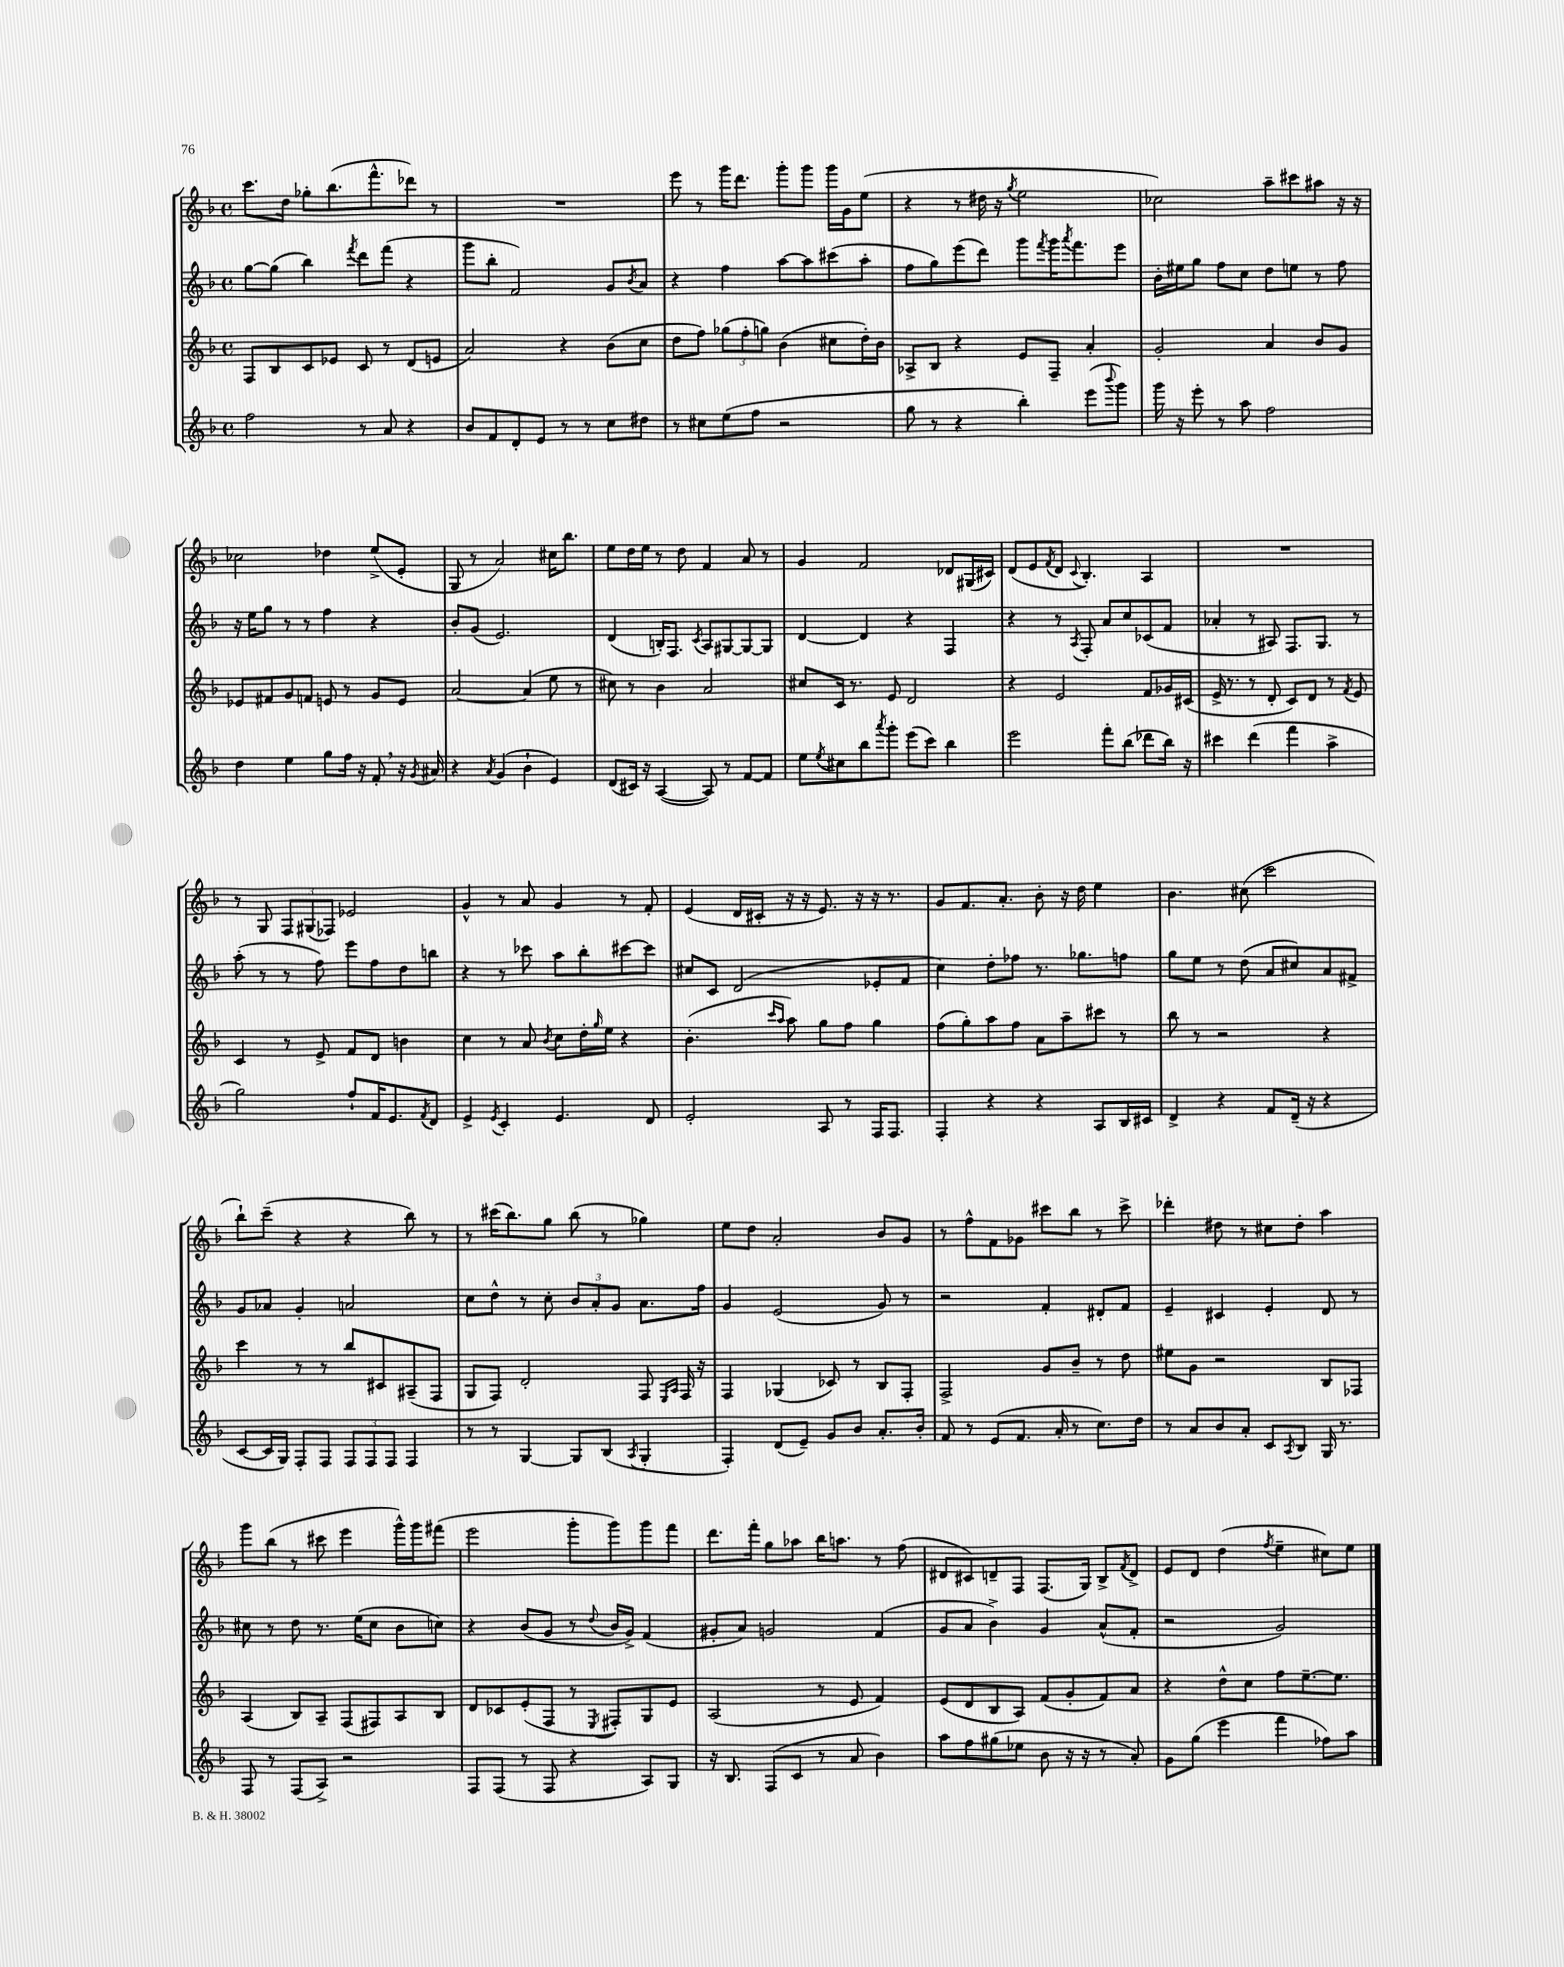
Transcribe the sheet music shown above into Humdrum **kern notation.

**kern	**kern	**kern	**kern
*part4	*part3	*part2	*part1
*staff4	*staff3	*staff2	*staff1
*clefG2	*clefG2	*clefG2	*clefG2
*k[b-]	*k[b-]	*k[b-]	*k[b-]
*M4/4	*M4/4	*M4/4	*M4/4
*met(c)	*met(c)	*met(c)	*met(c)
=53	=53	=53	=53
2ff\	8F/L	[8gg\L	8.ccc\L
.	8B-/	(8gg\J]	.
.	.	.	16dd\Jk
.	8c/	4bb-\)	8gg-X'\L
.	8e-X/J	.	(8.bb-\
.	.	8qfff/	.
8r	8c/	8ddd\L	.
.	.	.	8.fff^^\
8a/	8r	(8fff\J	.
4r	(8d/L	4r	8ddd-X\J)
.	8en/J	.	8r
=54	=54	=54	=54
8b-/L	2a/)	8ggg\L	1r
8f/	.	8bb-'\J	.
8d'/	.	2f/)	.
8e/J	.	.	.
8r	4r	.	.
8r	.	.	.
8cc\L	(8b-\L	8g/L	.
.	.	8qb-/	.
8dd#X\J	8cc\J	8a/J	.
=55	=55	=55	=55
8r	8dd\L	4r	8eee\
8cc#X\L	8ff\J)	.	8r
(8ee\	(12gg-X\L	4ff\	16ggg\KL
.	.	.	8.ddd\J
.	12ff'\	.	.
8ff\J	.	.	.
.	12ggn\J)	.	.
2r	(4b-\	[8aa\L	8ggg'\L
.	.	8aa\]	8ggg\J
.	8cc#X\L	(8ccc#X\	16ggg\LL
.	.	.	16g\J
.	16dd'\L)	8aa'\J	(8ee\J
.	16b-\JJ	.	.
=56	=56	=56	=56
8gg\	8A-X^/L	8ff\L	4r
8r	8B-/J	8gg\)	.
4r	4r	(8eee\	8r
.	.	8ddd\J)	16dd#X\
.	.	.	16r
.	.	.	8qgg/
4bb-'\)	8e/L	8ggg\L	2ee\
.	.	8qfff/	.
.	8F~/J	16ggg\K	.
.	.	8qaaa/	.
.	.	8.fff\	.
(8eee\L	4a'/	.	.
8qqbbb-/	.	.	.
8ggg\J)	.	8eee\J	.
=57	=57	=57	=57
16ggg\	2g'/	16b-'\LL	2cc-X\)
16r	.	16ee#X\J	.
8eee'\	.	8gg\J	.
8r	.	8ff\L	.
8aa\	.	8cc\J	.
2ff\	4a/	8dd\L	8aa~\L
.	.	8een\J	8ccc#X\
.	8b-/L	8r	8aa#X\J
.	8g/J	8ff\	16r
.	.	.	16r
!!LO:LB:g=z
=58	=58	=58	=58
4dd\	8e-X/L	16r	2cc-X\
.	.	16ee\KL	.
.	8f#X/	8gg\J	.
4ee\	8g/	8r	.
.	8fn/J	8r	.
8gg\L	8en/	4ff\	4dd-X\
16ff\Jk	8r	.	.
16r	.	.	.
8f',/	8g/L	4r	(8ee^/L
16r	8e/J	.	8e'/J
8qg/	.	.	.
16a#X/	.	.	.
=59	=59	=59	=59
4r	[2a/	8b-'/L	8G/
.	.	(8g/J	8r
8qa/	.	.	.
(4g/	.	2.e/)	2a/)
4b-`\	(4a/]	.	.
4e/)	8ee\	.	16cc#X\KL
.	.	.	8.bb-\J
.	8r	.	.
=60	=60	=60	=60
(8d/L	8cc#X\)	(4d/	8ee\L
16c#X/Jk)	8r	.	16dd\L
16r	.	.	16ee\JJ
([4A/	4b-\	16Bn'/KL)	8r
.	.	8.F/J	.
.	.	.	8dd\
.	.	8qc/	.
8A/])	2a/	8A/L	4f/
8r	.	[8G#X/	.
[8f/L	.	8G#/_	8a/
8f/J]	.	8G#/J]	8r
=61	=61	=61	=61
8ee\L	8cc#X/L	[4d/	4g/
8qee/	.	.	.
8cc#X\	16c/Jk	.	.
.	8.r	.	.
8bb-\	.	4d/]	2f/
8qaaa/	.	.	.
8ggg'\J	8e/	.	.
(8eee\L	2d/	4r	.
8ccc\J)	.	.	.
4bb-\	.	4F/	8d-X/L
.	.	.	(16G#X/L
.	.	.	16c#X/JJ)
=62	=62	=62	=62
2eee\	4r	4r	(8d/L
.	.	.	8e/
.	.	.	8qf/
.	2e/	8r	8d/J
.	.	8qA/	8qqc/
.	.	8F'/	4.B-'/)
8fff'\L	.	8a/L	.
(8bb-\J	.	8cc/	.
8ddd-X\L	8f/L	(8c-X/	4A/
16bb-\Jk)	16g-X/L	8f/J	.
16r	(16c#X/JJ	.	.
=63	=63	=63	=63
4ccc#X\	16e^/	4a-X'/	1r
.	8.r	.	.
(4ddd\	8r	8r	.
.	8d'/	8A#X/)	.
4fff\	8c/L)	8.F/L	.
.	8d/J	.	.
.	.	8.G/J	.
4aa^\	8r	.	.
.	8qf/	.	.
.	8e/	8r	.
!!LO:LB:g=z
=64	=64	=64	=64
2gg\)	4c/	(8aa'\	8r
.	.	8r	8G/
.	8r	8r	12F/L
.	.	.	(12G#X/
.	8e^/	8ff\)	.
.	.	.	12F-X/J)
8ff`/L	8f/L	8eee\L	2e-X/
16f/K	8d/J	8ff\	.
8.e/	.	.	.
.	4bn\	8dd\	.
8qf/	.	.	.
8d/J	.	8bbn\J	.
=65	=65	=65	=65
4e^/	4cc\	4r	4g^^/
8qe/	.	.	.
4c'/	8r	8r	8r
.	8a/	8ccc-X\	8a/
.	8qb-/	.	.
4.e/	8cc\L	8aa\L	4g/
.	16dd'\L	8bb-'\	.
.	16qqgg/	.	.
.	16ee\JJ	.	.
.	4r	[8ccc#X\	8r
8d/	.	8ccc#\J]	8f'/
=66	=66	=66	=66
2e'/	(4.b-'\	8cc#X/L	(4e/
.	.	8c/J	.
.	.	(2d/	16d/LL
.	.	.	16c#X'/JJ
.	16qqccc/LL	.	.
.	16qqaa/JJ	.	.
.	8aa\)	.	16r
.	.	.	16r
8A/	8gg\L	.	8.e/)
8r	8ff\J	.	.
.	.	.	16r
16F/KL	4gg\	8e-X'/L	16r
8.F/J	.	.	8.r
.	.	8f/J	.
=67	=67	=67	=67
4F'/	(8ff\L	4cc\)	8g/L
.	8gg'\)	.	8.f/
4r	8aa\	8dd'\L	.
.	.	.	8.a'/J
.	8ff\J	8ff-X\J	.
4r	8a\L	8.r	8b-'\
.	8aa~\	.	16r
.	.	8.gg-X\L	16dd\
8A/L	8ccc#X\J	.	4ee\
16B-/L	8r	8ffn\J	.
16c#X/JJ	.	.	.
=68	=68	=68	=68
4d^/	8bb-\	8gg\L	4.b-\
.	8r	8ee\J	.
4r	2r	8r	.
.	.	(8dd\	(8cc#X\
8f/L	.	8a/L	2ccc\
(16d~/Jk	.	8cc#X/)	.
16r	.	.	.
4r	4r	8a/	.
.	.	8f#X^/J	.
!!LO:LB:g=z
=69	=69	=69	=69
[8c/L	4ccc\	8g/L	8bb-`\L)
16c/L]	.	8a-X/J	(8ccc~\J
16G/JJ)	.	.	.
8F'/L	8r	4g'/	4r
8F/J	8r	.	.
12F/L	8bb-/L	2an/	4r
12F/	.	.	.
.	8c#X/	.	.
12F/J	.	.	.
4F/	(8A#X~/	.	8bb-\)
.	8F/J	.	8r
=70	=70	=70	=70
8r	8G/L	8cc\L	8r
8r	8F/J)	8dd^^\J	(16ccc#X\KL
.	.	.	8.bb-\)
[4G/	2d'/	8r	.
.	.	8cc'\	8gg\J
8G/L]	.	12b-/L	(8bb-\
.	.	12a'/	.
(8B-/J	.	.	8r
.	.	12g/J	.
8qA/	.	.	.
4G'/	8F/	8.a\L	4gg-X\)
.	16qqE/LL	.	.
.	16qqA/JJ	.	.
.	16F/	.	.
.	16r	16ff\Jk	.
=71	=71	=71	=71
4F'/)	4F/	4g/	8ee\L
.	.	.	8dd\J
(8d/L	(4G-X/	(2e/	2a'/
8e~/J)	.	.	.
8g/L	8c-X/)	.	.
8b-/J	8r	.	.
8.a'/L	8B-/L	8g/)	8b-/L
.	8F'/J	8r	8g/J
16b-'/Jk	.	.	.
=72	=72	=72	=72
8f/	2F^/	2r	8r
8r	.	.	8ff^^\L
(8e/L	.	.	8f\
8.f/J	.	.	8g-X\J
.	8g/L	4f'/	8ccc#X\L
16a'/	.	.	.
8r	8b-~/J	.	8bb-\J
8.cc\L)	8r	8d#X'/L	8r
.	8dd\	8f/J	8ccc#^\
16dd\Jk	.	.	.
=73	=73	=73	=73
8r	8ee#X\L	4e~/	4ddd-X'\
8a/L	8g\J	.	.
8b-/	2r	4c#X/	8dd#X\
8a'/J	.	.	8r
8c/L	.	4e'/	8cc#X\L
8qA/	.	.	.
8B-/J	.	.	8dd#'\J
16G/	8B-/L	8d/	4aa\
8.r	.	.	.
.	8F-X/J	8r	.
!!LO:LB:g=z
=74	=74	=74	=74
8F/	(4A/	8cc#X\	8ggg\L
8r	.	8r	(8bb-\J
(8F/L	8B-/L)	8dd\	8r
8A^/J)	8A~/J	8.r	8ccc#X\
2r	(8F/L	.	4eee\
.	.	(16ee\KL	.
.	8F#X/)	8cc#\J	.
.	8A/	8b-\L	16ggg^^\LL)
.	.	.	16ggg\J
.	8B-/J	8ccn\J)	(8fff#X\J
=75	=75	=75	=75
8F/L	8d/L	4r	2eee\
(8F/J	8c-X/	.	.
8r	(8e'/	(8b-/L	.
8F/	8F/J	8g/J	.
4r	8r	8r	8ggg'\L
.	8qE/	8qqdd/	.
.	8F#X'/L)	16b-/LL	8ggg\)
.	.	16g^/JJ)	.
8A/L)	8G/	(4f/	8ggg\
8G/J	8e/J	.	8fff\J
=76	=76	=76	=76
16r	(2A/	8g#X'/L	8.ddd\L
8.B-/	.	.	.
.	.	8a/J)	.
.	.	.	16fff'\Jk
(8F/L	.	2gn/	8gg\L
8c/J	.	.	8aa-X\J
8r	8r	.	16bb-\KL
.	.	.	8.aan\J
8a/	8e/	.	.
4b-\)	4f/)	(4f/	8r
.	.	.	(8ff\
=77	=77	=77	=77
8aa\L	(8e/L	8g/L	8d#X/L
8ff\	8d/	8a/J	8c#X/)
(8gg#X\	8B-/	4b-^\)	8dn~/
8ee-X\J	8A/J)	.	8F/J
8b-\	(8f/L	4g/	(8.F/L
16r	8g'/	.	.
16r	.	.	16G/Jk)
8r	8f/)	(8a^^/L	8B-^/L
.	.	.	8qf/
8a'/)	8a/J	8f'/J	8d^/J
=78	=78	=78	=78
8g\L	4r	2r	8e/L
(8gg\J	.	.	8d/J
4eee\	8dd^^\L	.	(4dd\
.	8cc\J	.	.
.	.	.	8qff/
4fff\	8ff\L	2g/)	4ee~\
.	[8.ee~\	.	.
8ff-X\L)	.	.	8cc#X\L)
.	8.ee\J]	.	.
8aa\J	.	.	8ee\J
==	==	==	==
*-	*-	*-	*-
